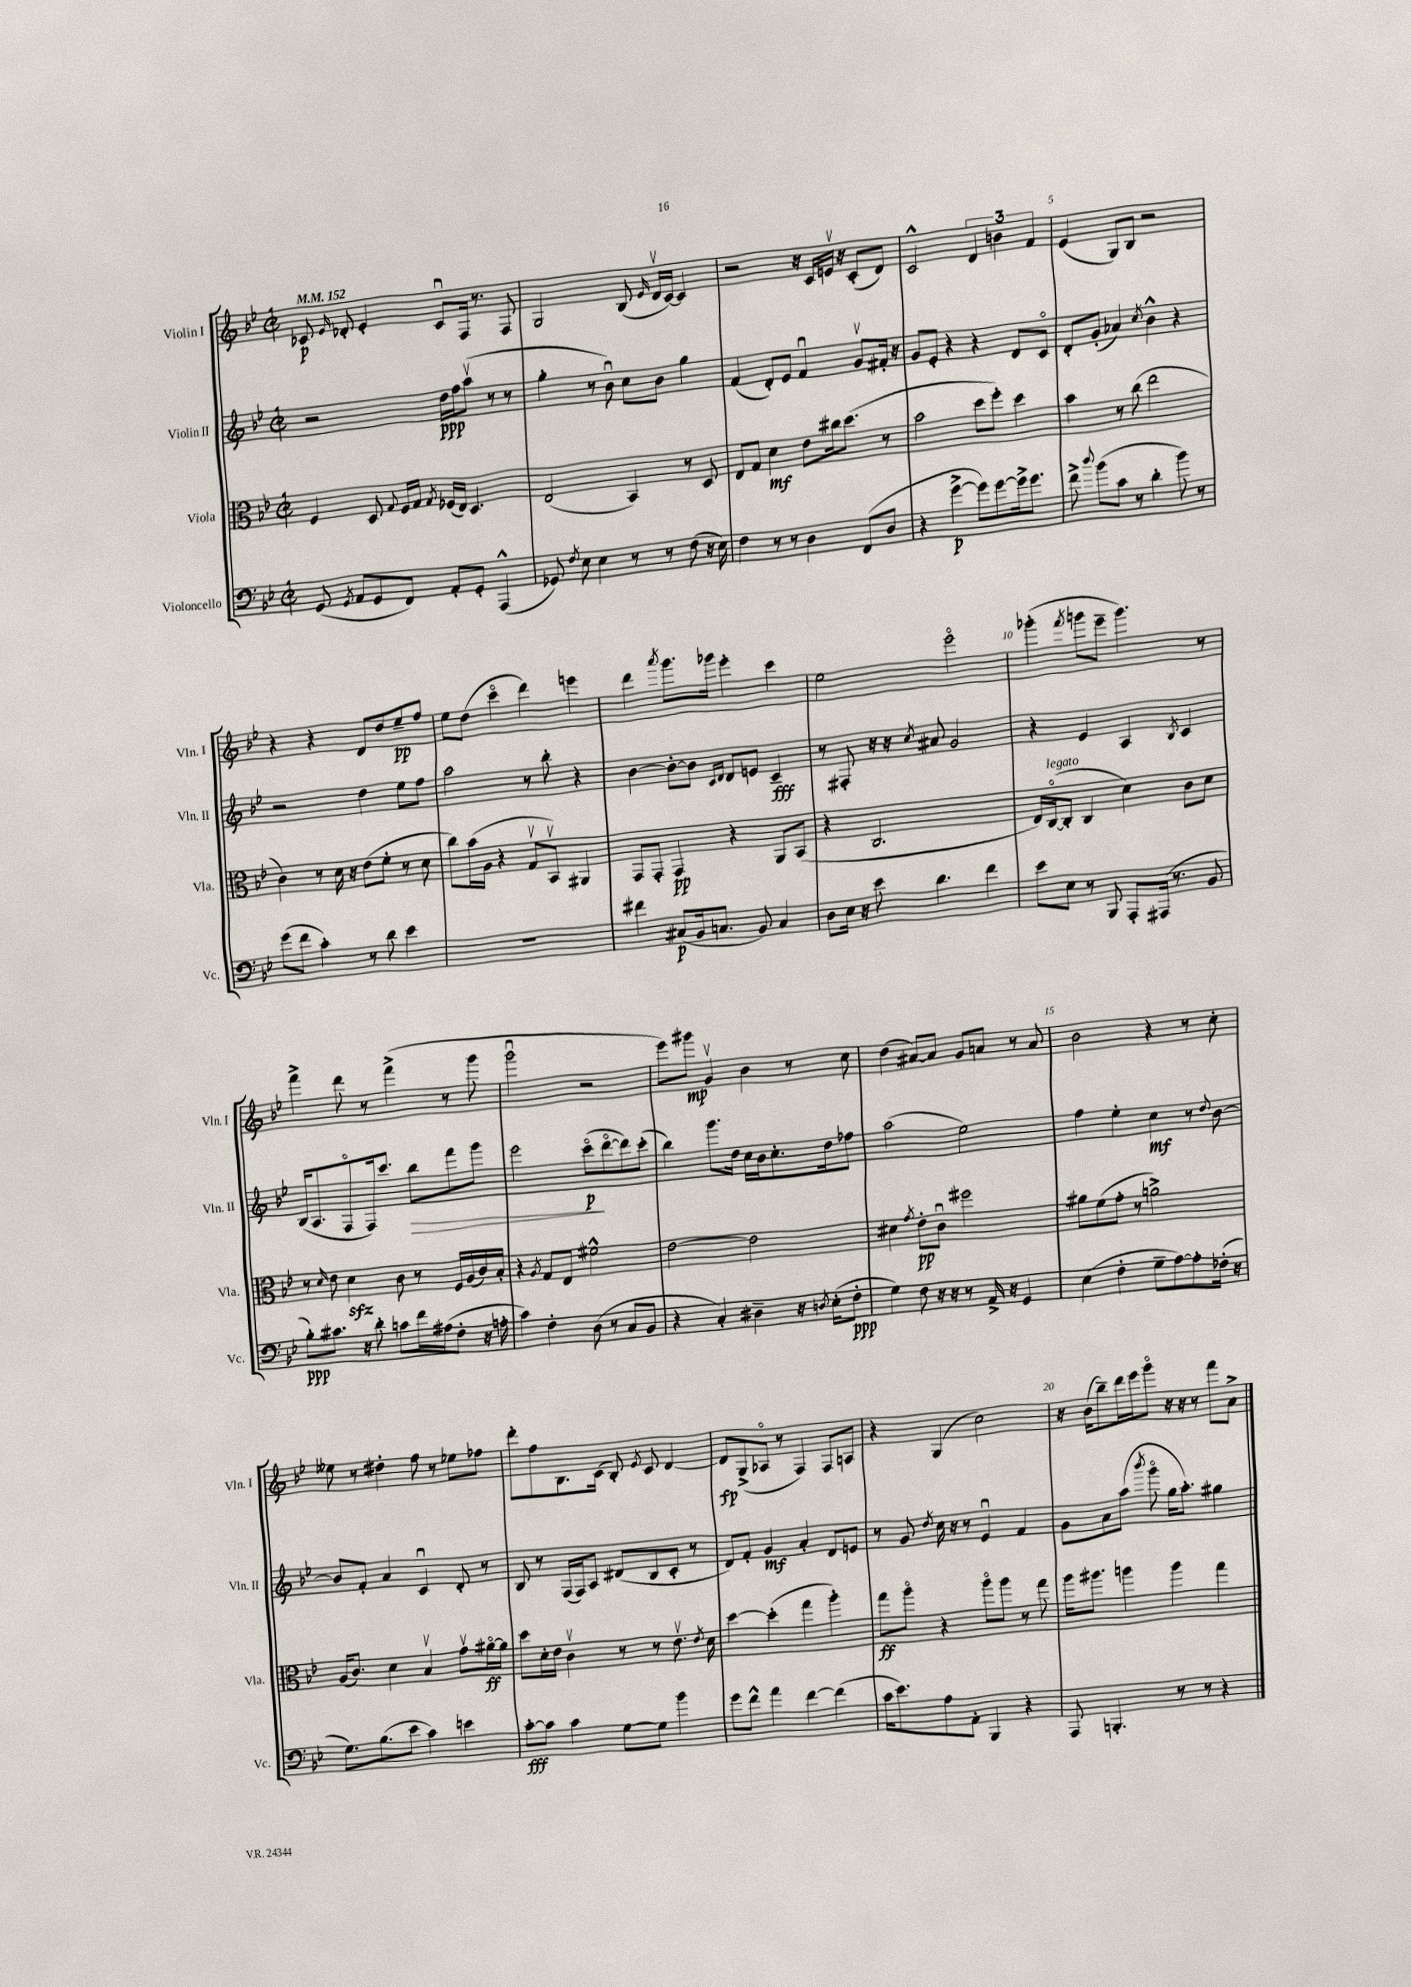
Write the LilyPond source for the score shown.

<<
\new StaffGroup <<
\new Staff = "s0" \with { instrumentName = "Violin I" shortInstrumentName = "Vln. I" } {
    \clef treble \key bes \major \defaultTimeSignature \time 2/2 \tempo 4 = 152
    \autoBeamOff ces'8\p \grace { ees'16 } des'8-. ees'4-. ces'8[\downbow f16] r8. f8 |
    g2 bes8( \grace { ees'16 } d'16[\upbow c'16]~) c'4 |
    r2 r16 c'16[ e'16]\upbow r16 c'8[-.( d'8]) |
    c'2-^ \tuplet 3/2 { d'4 b'4 f'4 } |
    ees'4( g8[) bes8] r2 |
    r4 r4 d'8[ d''8 ees''8--\pp f''8] |
    ees''8[ d''8]( c'''4\flageolet d'''4) e'''4 |
    d'''4 \acciaccatura { a'''8 } g'''8.[ ges'''16] ees'''4-. c'''4 |
    ees''2 ees'''2\flageolet |
    ges'''4-.( \acciaccatura { f'''8 } g'''8[ ees'''8]-- g'''4.) r8 |
    f'''4-> d'''8 r8 f'''4->( r8 g'''8 |
    g'''2\downbow r2 |
    ees'''8[) gis'''8]\mp g'4\upbow bes'4 r8 c''8 |
    d''4( ais'8[~) ais'8] g'8[ a'8] r8 a'8 |
    bes'2 r4 r8 c''8-. |
    eeses''8 r8 dis''4-. f''8 r8 ees''8[ fes''8] |
    d'''8[-. f''8 bes8. c'16]( bes8-.) \acciaccatura { ees'8 } c'8 d'4~ |
    d'8[\fp g8->( aes8]\flageolet r8 f4) f8[ a8] |
    r4 g4( c''2) |
    r16 bes'16[( bes''8--) d'''16 ees'''16 g'''8]\flageolet r16 r16 r8 f'''8[ a'8]-> \bar "|." |
}
\new Staff = "s1" \with { instrumentName = "Violin II" shortInstrumentName = "Vln. II" } {
    \clef treble \key bes \major \defaultTimeSignature \time 2/2
    \autoBeamOff r2 d''16[\ppp f''16 a''8]\upbow( r8 r8 |
    g''4-. r8 bes'8\downbow) c''8[ bes'8] g''4 |
    f'4( d'8[-.) ees'8] f'4\downbow g'8[\upbow fis'16]-. r16 |
    g'8[ ees'8]-. r4 r4 d'8[ c'8]\flageolet |
    d'8[-. g'8]-.( aes'4) \acciaccatura { c''8 } bes'4-^ r4 |
    r2 d''4 ees''8[ f''8] |
    a''2 r8 bes''8-. r4 |
    bes'4~ bes'8[~-. bes'8] \grace { c'16[ d'16] } d'8[ e'8] c'4--\fff |
    r8 fis8-. r16 r16 \acciaccatura { c''8 } ais'8 g'2 |
    r4 ees'4 a4 \acciaccatura { bes8 } c'4 |
    bes16[( a8. f8\flageolet f16) c'''8.] bes''8[\> f'''8 g'''8] |
    ees'''2 c'''8[\flageolet\p\!( d'''8~\flageolet d'''8) c'''8]-.( |
    bes''4) g'''8.[ d''16] c''16[ bes'16 c''8.-. d''16 fes''8] |
    a''2( ees''2) |
    f''4 ees''4-. c''4\mf r8 \appoggiatura { d''8 } bes'8~ |
    bes'8[ f'8]-. a'4 c'4\downbow d'8-. r8 |
    bes8 r8 f16[( f16) a8] dis'8[( bes8 c'8]-. r8 |
    d'8[) f'8]-. g'4\mf a'4-. d'8[ e'8] |
    r8 g'8 \acciaccatura { d''8 } c''16 r16 r8 ees'4\downbow f'4 |
    g'8[ a'8 a''8]( \acciaccatura { bes'''8 } g'''8\flageolet g''16[ a''8.]-.) gis''4 \bar "|." |
}
\new Staff = "s2" \with { instrumentName = "Viola" shortInstrumentName = "Vla." } {
    \clef alto \key bes \major \defaultTimeSignature \time 2/2
    \autoBeamOff f4 d8 \appoggiatura { g8 } f16[ g16] \acciaccatura { g8 } fes16[( ees16]) d4. |
    ees2( bes,4) r8 d8 |
    ees8[ g8] d'4\mf ees'8[ cis''16 d''8.]( r8 |
    bes'2 d''8[ f''8]-.) d''4 |
    bes'4 r8 c''8( ees''2 |
    c'4) r8 d'16 r16 ees'8[( f'8]-. r8 d'8 |
    c''8[) bes'16( a16] r4 g8[\upbow bes,8]\upbow) ais,4 |
    g,8[ g,8]-. g,4\pp r4 a,8[ bes,8]( |
    r4 c2. |
    ees16[) c16~\flageolet^\markup { \italic "legato" }( c8]-. c4 d'4) c'8[ d'8] |
    r8 \grace { d'16 } ees'8 d'4\sfz c'8 r8 f16[ a16( c'16) bes16]-. |
    r4 \acciaccatura { a8 } g8[ ees8] fis'2-^ |
    ees'2~ ees'2 |
    dis'4 \acciaccatura { g'8 } ees'8[-.\pp c'8]\downbow fis''2 |
    ais'8[ f'8( g'8]-. r8 a'2->) |
    a16[( c'8.]) d'4 bes4\upbow g'8[\upbow ais'16~\flageolet\ff ais'16] |
    d''8[ d'16-. ees'16] c'4\upbow r8 r8 ees'8.\upbow \acciaccatura { ees'8 } d'16 |
    d''4~ d''4-.( g''4 a''4-.) |
    g''8[\ff a''8]\flageolet r4 a''8[\flageolet a''8] r8 g''8 |
    a''16[ ais''8.] a''4 a''4 g''4 \bar "|." |
}
\new Staff = "s3" \with { instrumentName = "Violoncello" shortInstrumentName = "Vc." } {
    \clef bass \key bes \major \defaultTimeSignature \time 2/2
    \autoBeamOff g,8( \acciaccatura { g,8 } a,8[ g,8 f,8]) a,8[-. g,8]-. a,,4-^( |
    ges,8) \acciaccatura { f8 } ees8 ees4 r8 r8 f8( r16 ees16) |
    f4 r8 r8 d4 f,8[( d8] |
    r4 g'4~->\p g'8[) g'8~ g'16-> g'8.] |
    f'8-> \appoggiatura { d''8 } bes'8[( c'8] r8 d'4-. bes'8) r8 |
    g'8[( f'8] c'4-.) r8 d'8 ees'4 |
    R1 |
    fis'4 cis8[\p( bes,16 c8.] bes,8) c4 |
    d8[ ees16] r16 ees'8 d'4. f'4 |
    ees'8[ ees8] r8 bes,,8 a,,8[-. ais,,16]( r8. bes,8 |
    bes8[-.\ppp) cis'8.] r16 d'8-. c'8[ f'16 ais16( f8]-. r16 a16-. |
    c'4) f4-. d8( r8 c8[ bes,8] |
    r4 c4-.) dis4-- r16 \acciaccatura { d8 } ees16[-.( f8]-.\ppp |
    g4) f8 r16 r16 r8 a,16-> r16 g,4 |
    ees4( f4-. g8[-- a8~) a8-. fes16]-.( r16 |
    g8.[) bes8.( ees'8] c'4) e'4 |
    c'8[~-.\fff c'8] c'4 g8[~ g8] bes'4 |
    g'8[ f'8]-^ a'4 f'4~ f'4( |
    c'16[ ees'8.) a8 a,8]-. bes,,4 r4 |
    a,,8 b,,4.-. r8 r8 r4 \bar "|." |
}
>>
>>
\layout { \context { \Score \override BarNumber.break-visibility = ##(#f #t #t) barNumberVisibility = #(every-nth-bar-number-visible 5) } }
